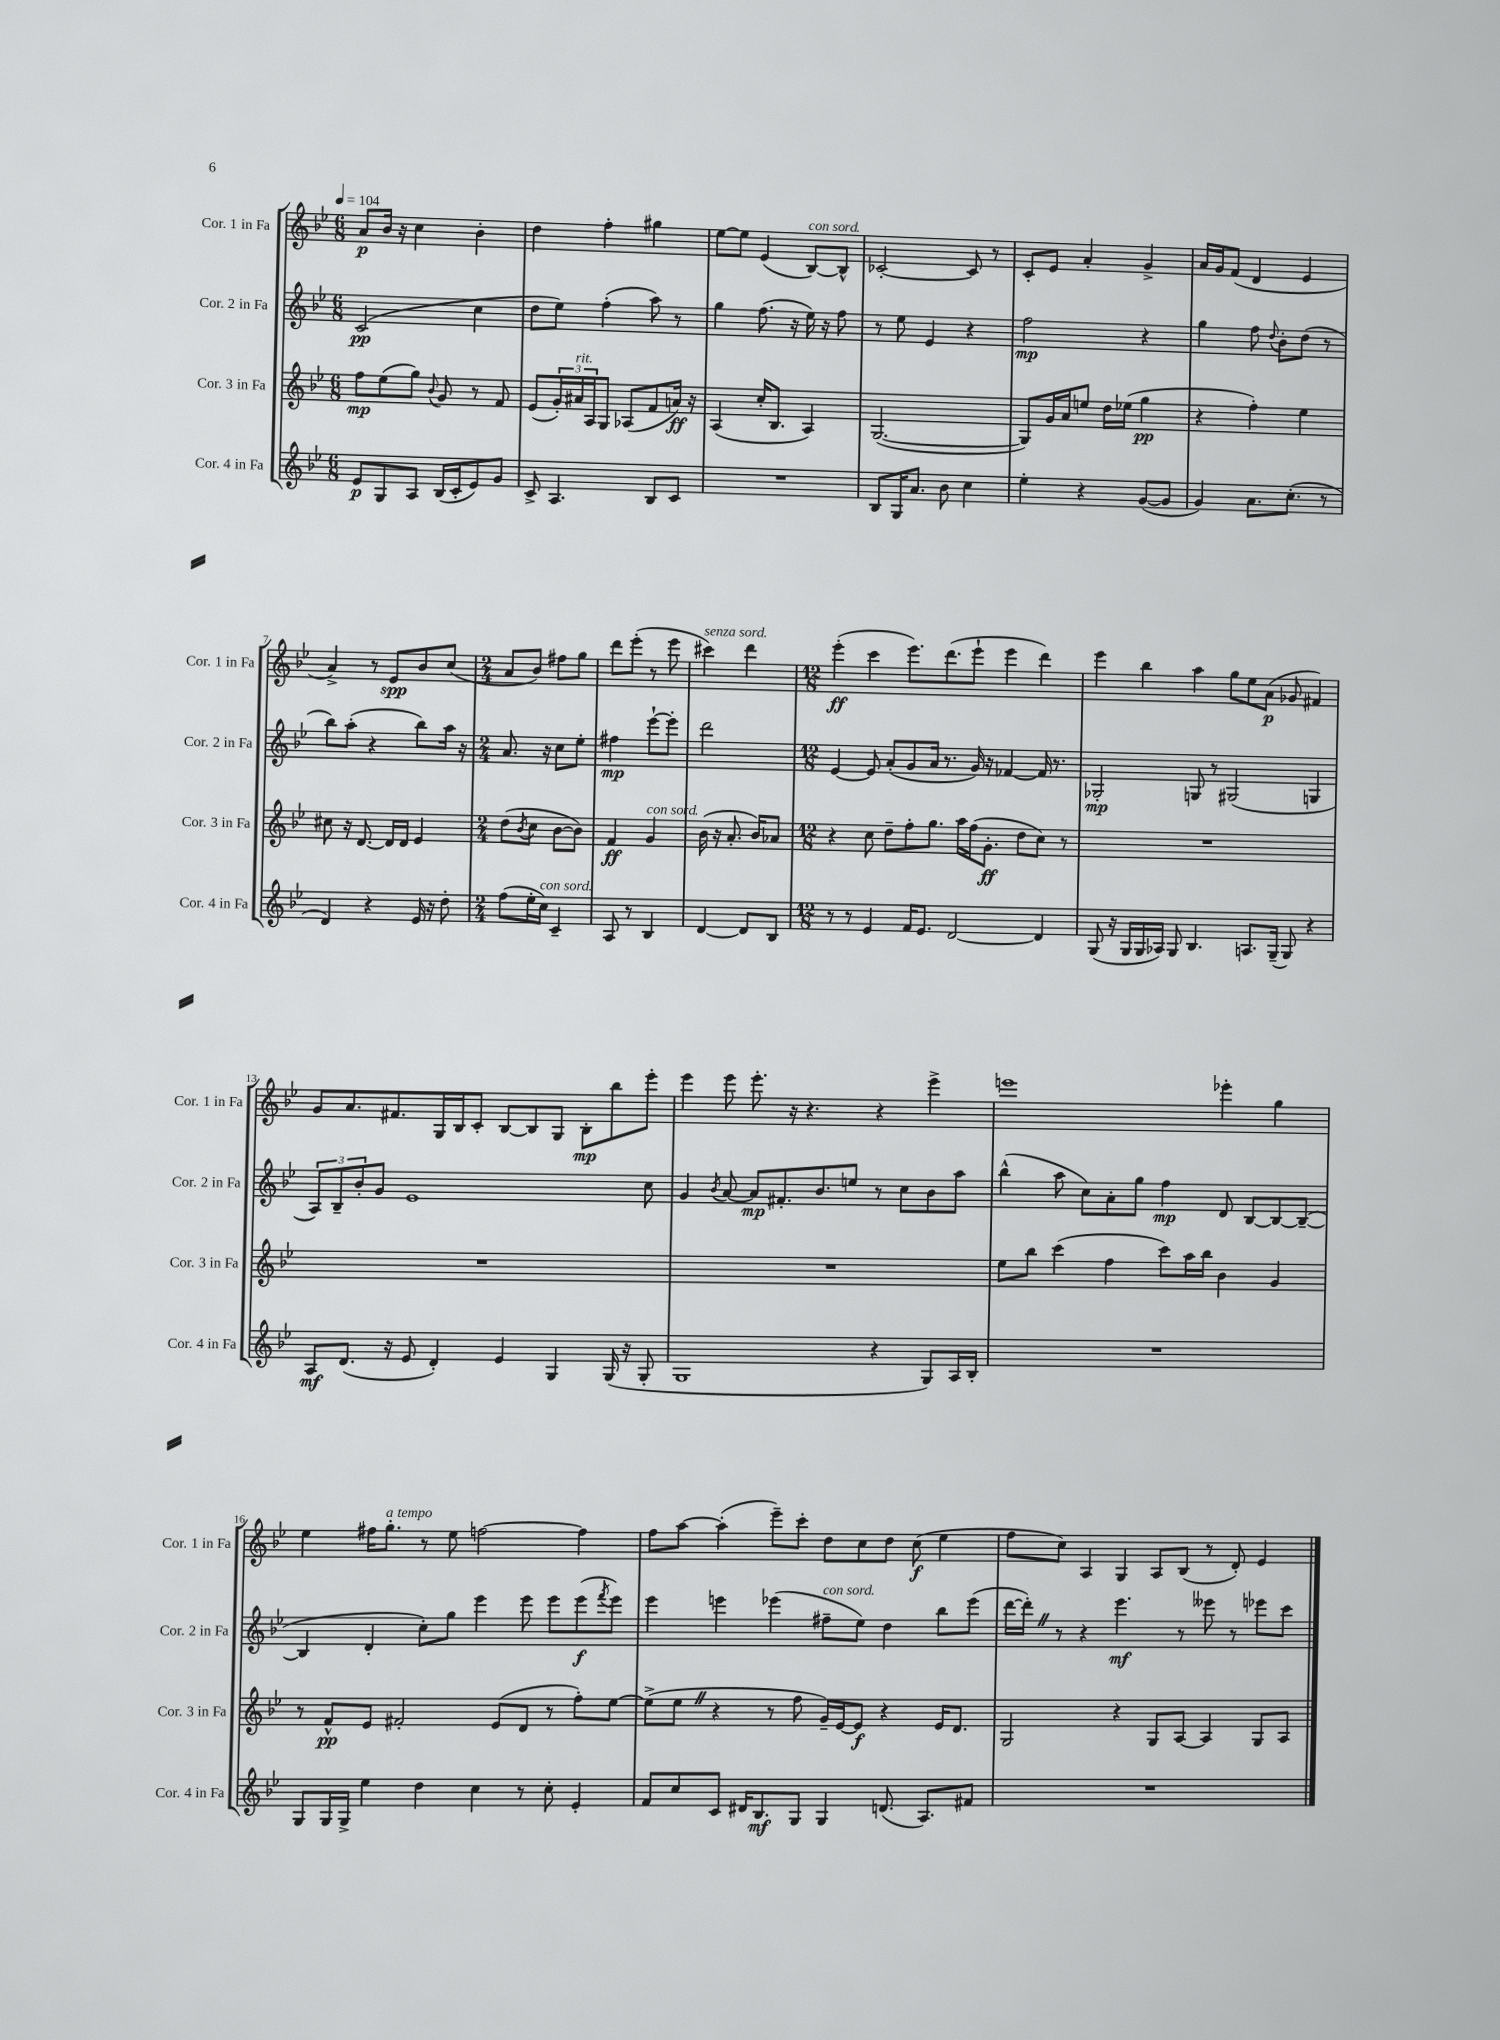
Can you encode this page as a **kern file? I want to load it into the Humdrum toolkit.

**kern	**kern	**kern	**kern
*staff4	*staff3	*staff2	*staff1
*clefG2	*clefG2	*clefG2	*clefG2
*k[b-e-]	*k[b-e-]	*k[b-e-]	*k[b-e-]
*M6/8	*M6/8	*M6/8	*M6/8
*MM104	*MM104	*MM104	*MM104
8e-	8ff	(2c	8a
8G	(8ee-	.	16b-
.	.	.	16r
8A	8gg)	.	4cc
.	8qqb-	.	.
(16B-	8g	.	.
16c'	.	.	.
8e-)	8r	4cc	4b-'
8g	8f	.	.
=	=	=	=
8c^	(8e-	8dd	4dd
4.A	24g')	8ee-)	.
.	24a#	.	.
.	24A	.	.
.	8G	(4ff'	4ff'
.	(8A-	.	.
8B-	8f	8aa)	4gg#
8c	16a)	8r	.
.	16r	.	.
=	=	=	=
2.r	(4A	4gg	[8ee-
.	.	.	8ee-]
.	16cc'	(8.ff	(4e-
.	8.B-	.	.
.	.	16r	.
.	4A)	16ee-)	[8B-)
.	.	16r	.
.	.	8ff	8B-^^]
=	=	=	=
8B-	([2.G	8r	[2c-'
16G	.	8ee-	.
8.a	.	.	.
.	.	4e-	.
8b-	.	.	.
4cc	.	4r	8c-]
.	.	.	8r
=	=	=	=
4ee-'	8G])	2ff	8c'
.	16g	.	8e-
.	16a	.	.
4r	8ee	.	4a'
.	16dd	.	.
.	(16ee-	.	.
([8g	4gg	4r	4g^
8g]	.	.	.
=	=	=	=
4g)	4r	4gg	16a
.	.	.	16g
.	.	.	(8f
8.a	4ff')	8ff	4d
.	.	8qqdd	.
.	.	8b-'	.
(8.cc'	.	.	.
.	4ee-	(8dd	4e-
8r	.	8r	.
=	=	=	=
4d)	8cc#	8bb-)	4a^)
.	16r	(8aa'	.
.	[8.d	.	.
4r	.	4r	8r
.	16d]	.	8e-
.	16d	.	.
16e-	4e-	8bb-)	8b-
16r	.	.	.
8dd'	.	16aa	(8cc
.	.	16r	.
=	=	=	=
*M2/4	*M2/4	*M2/4	*M2/4
(8ff	(8dd	8.a	8a
.	8qb-	.	.
16ee-'	8cc	.	8b-)
16cc)	.	16r	.
4c~	[8b-	8cc	8ff#
.	8b-])	8ee-'	8gg
=	=	=	=
8A	4f	4ff#	8ddd
8r	.	.	(8eee-'
4B-	4g	[8eee-`	8r
.	.	8eee-']	8eee-
=	=	=	=
[4d	(16b-	2ddd	4ccc#)
.	16r	.	.
.	8.a'	.	.
8d]	.	.	4ddd
.	16b-)	.	.
8B-	8a-	.	.
=	=	=	=
*M12/8	*M12/8	*M12/8	*M12/8
8r	4r	[4e-	(4eee-'
8r	.	.	.
4e-	8cc	8e-]	4ccc
.	8dd~	(8a'	.
16f	8ff'	8g	8.eee-)
8.e-	.	.	.
.	8.gg	16a	.
.	.	8.r	(8.ddd
[2d	.	.	.
.	16aa	.	.
.	(16ff	16g)	8eee-`
.	8.g'	16r	.
.	.	[4f-	4eee-
.	8dd	.	.
4d]	8cc)	16f-]	4ddd)
.	.	8.r	.
.	8r	.	.
=	=	=	=
(8G	1.r	2G-'	4eee-
16r	.	.	.
16G	.	.	.
16G	.	.	4bb-
16A-)	.	.	.
8G	.	.	.
4.B-	.	8G	4aa
.	.	8r	.
.	.	(2G#	8gg
8.A	.	.	8ee-
.	.	.	(8a
(16G~	.	.	.
8G)	.	.	8g-
4r	.	4G	4f#)
=	=	=	=
8A	1.r	12A)	8g
.	.	12B-~	.
(8.d	.	.	8.a
.	.	12b-'	.
.	.	8g	.
16r	.	.	8.f#
8e-	.	1e-	.
4d')	.	.	16G
.	.	.	16B-
.	.	.	8c'
4e-	.	.	[8B-
.	.	.	8B-]
4G	.	.	8G
.	.	.	8B-'
(16G	.	.	8bb-
16r	.	.	.
8G'	.	8cc	8eee-'
=	=	=	=
1G	1.r	4g	4eee-
.	.	8qb-	.
.	.	[8a	8eee-
.	.	8a]	8.eee-'
.	.	8.f#'	.
.	.	.	16r
.	.	.	4.r
.	.	8.b-	.
.	.	8ee	.
4r	.	8r	4r
.	.	8cc	.
8G)	.	8b-	4eee-^
16A	.	8aa	.
16B-'	.	.	.
=	=	=	=
1.r	8ee-	(4bb-^^	1eee
.	8bb-	.	.
.	(4ccc	8aa	.
.	.	8cc)	.
.	4ff	8a'	.
.	.	8gg	.
.	8ccc)	4ff	.
.	16aa	.	.
.	16bb-	.	.
.	4b-	8d	4eee-'
.	.	[8B-	.
.	4g	8B-_	4gg
.	.	(8B-~_	.
=	=	=	=
8G	8r	4B-]	4ee-
16G	8f^^	.	.
16G^	.	.	.
4ee-	8e-	4d'	16ff#
.	.	.	8.gg'
.	2f#'	.	.
4dd	.	8cc')	8r
.	.	8gg	8ee-
4cc	.	4eee-	[2ff
.	(8e-	.	.
8r	8d	8eee-	.
8cc'	8r	8eee-	.
4e-'	8ff')	(8eee-	4ff]
.	.	8qfff	.
.	[8ee-	8eee-)	.
=	=	=	=
8f	(8ee-^]	4eee-	8ff
8cc	8ee-	.	[8aa
8c	4r	4eee	(4aa']
16d#	.	.	.
8.B-	.	.	.
.	8r	(4eee-	8eee-~)
8G	8ff	.	8ccc'
4G	16g~)	8ff#~	8dd
.	[16e-	.	.
.	8e-]	8ee-)	8cc
(8.d	4r	4dd	8dd
.	.	.	(8cc
8.A)	.	.	.
.	16e-	8bb-	4ee-
.	8.d	.	.
8f#	.	(8eee-	.
=	=	=	=
1.r	2G	[16ddd	8ff
.	.	16ddd'])	.
.	.	8r	8cc)
.	.	4r	4A
.	4r	4.eee-	4G
.	8G	.	8A
.	[8A	8r	(8B-
.	4A]	8eee--	8r
.	.	8r	8d')
.	8G	8eee-	4e-
.	8A	8ccc	.
==	==	==	==
*-	*-	*-	*-
